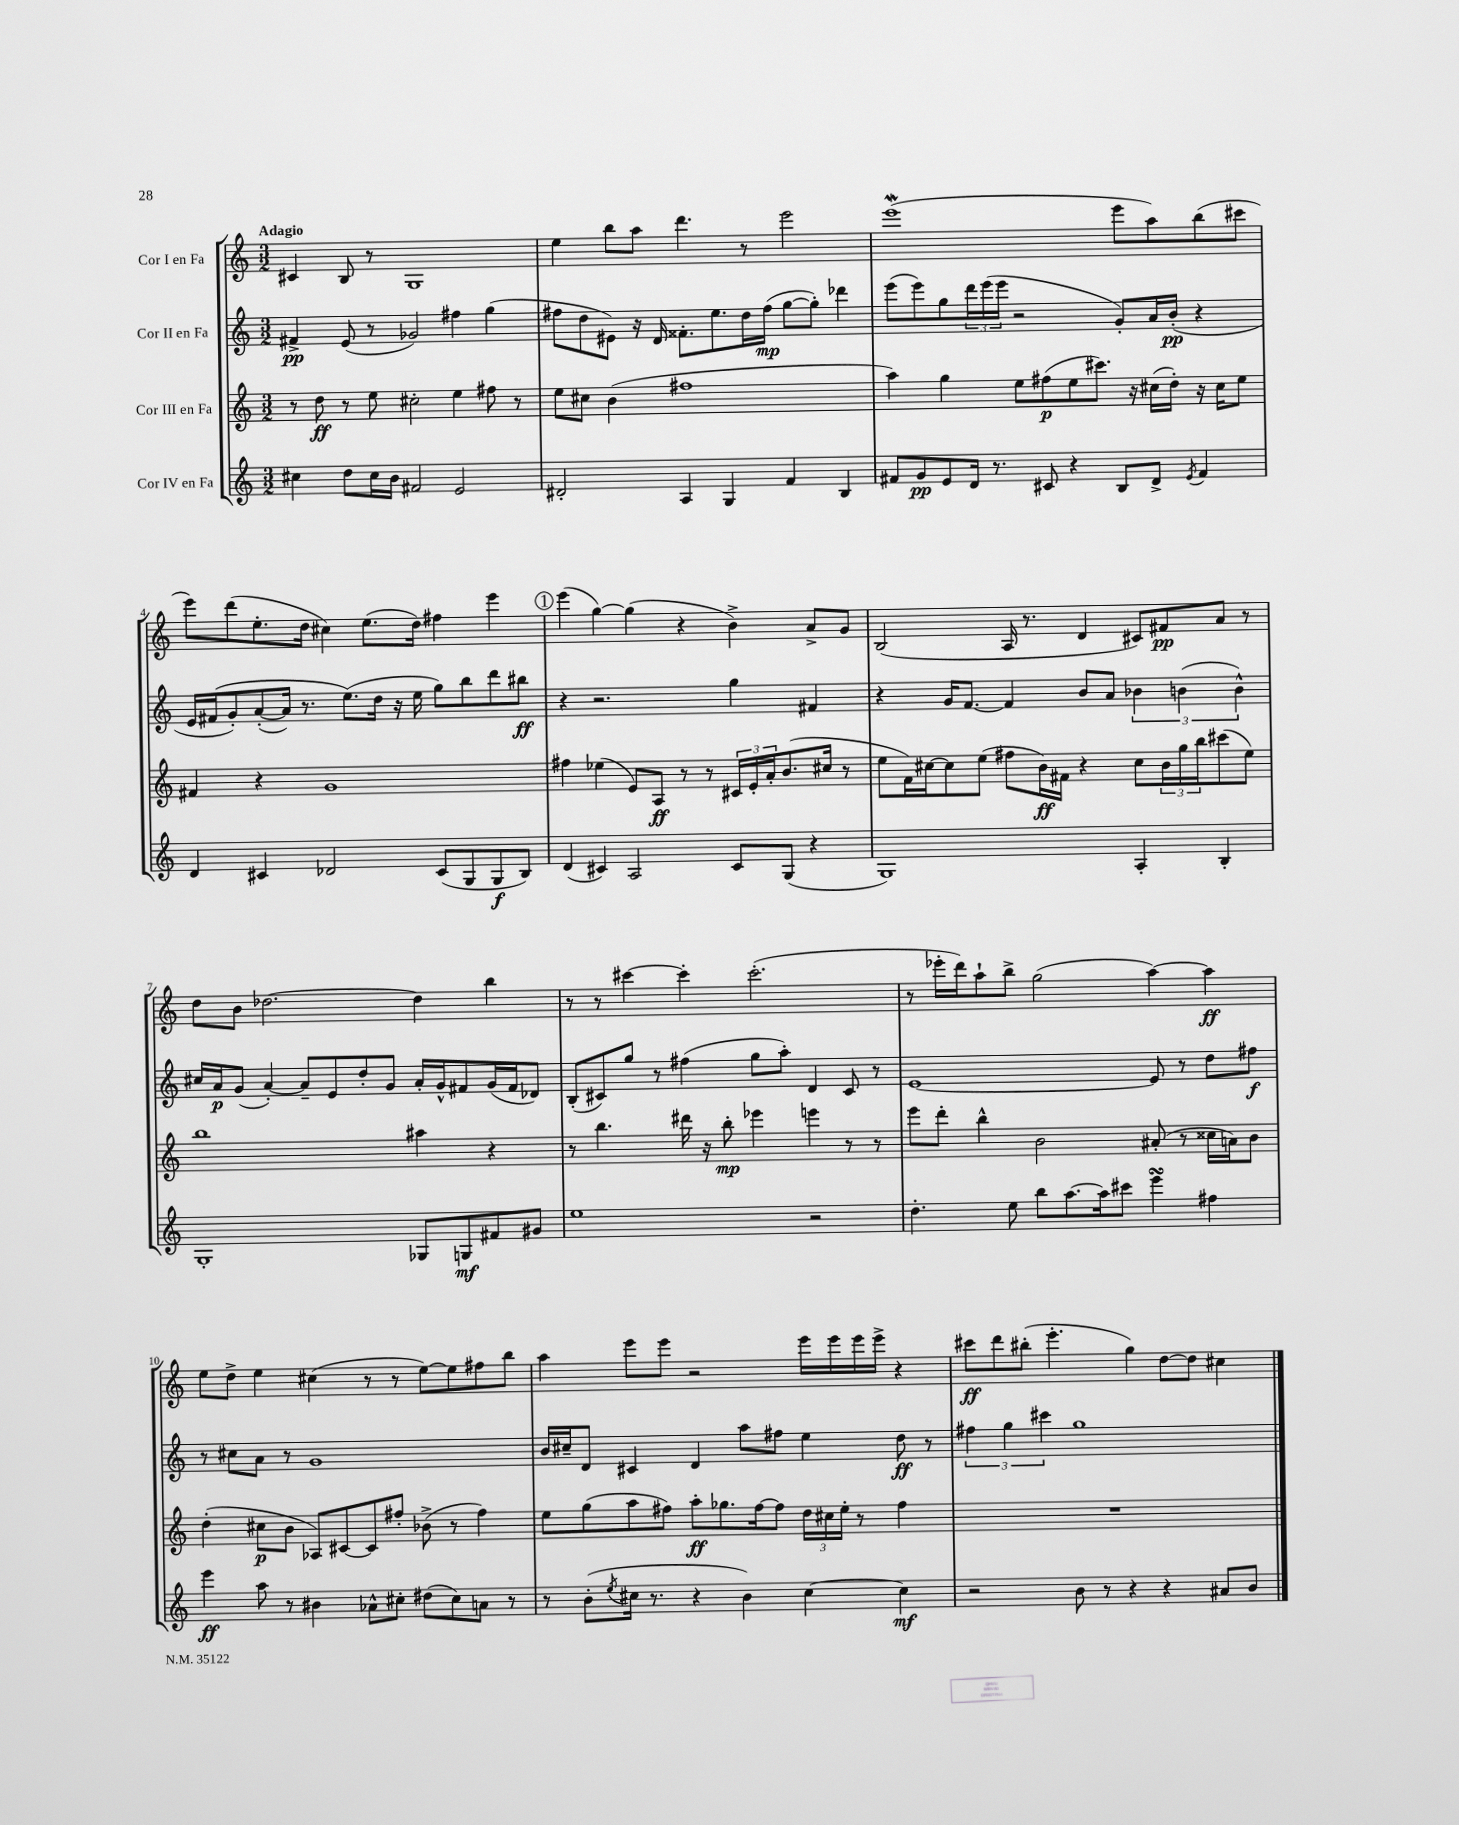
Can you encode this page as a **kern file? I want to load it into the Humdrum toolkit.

**kern	**dynam	**kern	**dynam	**kern	**dynam	**kern	**dynam
*part4	*part4	*part3	*part3	*part2	*part2	*part1	*part1
*staff4	*staff4	*staff3	*staff3	*staff2	*staff2	*staff1	*staff1
*I"Cor IV en Fa	*	*I"Cor III en Fa	*	*I"Cor II en Fa	*	*I"Cor I en Fa	*
*clefG2	*	*clefG2	*	*clefG2	*	*clefG2	*
*k[]	*	*k[]	*	*k[]	*	*k[]	*
*M3/2	*	*M3/2	*	*M3/2	*	*M3/2	*
=1	=1	=1	=1	=1	=1	=1	=1
!	!	!	!	!	!	!LO:TX:a:B:t=Adagio	!
4cc#X\	.	8r	.	4f#X^/	pp	4c#X/	.
.	.	8dd\	ff	.	.	.	.
8dd\L	.	8r	.	(8e/	.	8B/	.
16cc#\L	.	8ee\	.	8r	.	8r	.
16b\JJ	.	.	.	.	.	.	.
2f#X/	.	2cc#X'\	.	2g-X/)	.	1G	.
2e/	.	4ee\	.	4ff#X\	.	.	.
.	.	8ff#X\	.	(4gg\	.	.	.
.	.	8r	.	.	.	.	.
=2	=2	=2	=2	=2	=2	=2	=2
2d#X'/	.	8ee\L	.	8ff#X\L	.	4ee\	.
.	.	8cc#X\J	.	8dd\	.	.	.
.	.	(4b\	.	8e#X\J)	.	8bb\L	.
.	.	.	.	16r	.	8aa\J	.
.	.	.	.	16d/	.	.	.
4A/	.	1ff#X	.	8.f##X'\L	.	4.ddd\	.
.	.	.	.	8.ee\	.	.	.
4G/	.	.	.	.	.	.	.
.	.	.	.	16dd\L	.	8r	.
.	.	.	.	(16ff#\JJ	mp	.	.
4f/	.	.	.	[8gg\L	.	2eee\	.
.	.	.	.	8gg'\J])	.	.	.
4B/	.	.	.	4ddd-X\	.	.	.
=3	=3	=3	=3	=3	=3	=3	=3
8f#X/L	.	4aa\)	.	(8eee\L	.	(1eeeW	.
8g/	pp	.	.	8eee\)	.	.	.
8e/	.	4gg\	.	8gg\	.	.	.
16d/Jk	.	.	.	24ddd\L	.	.	.
.	.	.	.	(24eee\	.	.	.
8.r	.	.	.	.	.	.	.
.	.	.	.	24eee\JJ	.	.	.
.	.	8ee\L	.	2r	.	.	.
8c#X/	.	(8ff#X\	p	.	.	.	.
4r	.	8ee\	.	.	.	.	.
.	.	8.ccc#X\J)	.	.	.	.	.
8B/L	.	.	.	8g'/L)	.	8eee\L	.
.	.	16r	.	.	.	.	.
8d^/J	.	(16cc#X\LL	.	16a/L	.	8aa\)	.
.	.	16dd'\JJ)	.	(16b'/JJ	pp	.	.
8qe/	.	.	.	.	.	.	.
4f#/	.	16r	.	4r	.	(8bb\	.
.	.	16cc#\KL	.	.	.	.	.
.	.	8ee\J	.	.	.	8ccc#X\J	.
!!LO:LB:g=z
=4	=4	=4	=4	=4	=4	=4	=4
4d/	.	4f#X/	.	16e/LL	.	8eee\L)	.
.	.	.	.	(16f#X/J	.	.	.
.	.	.	.	8g'/)	.	(8ddd\	.
4c#X/	.	4r	.	([8a'/	.	8.ee'\	.
.	.	.	.	16a/Jk])	.	.	.
.	.	.	.	8.r	.	16dd\Jk	.
2d-X/	.	1g	.	.	.	4cc#X\)	.
.	.	.	.	(8.ee\L)	.	.	.
.	.	.	.	.	.	(8.ee\L	.
.	.	.	.	16dd\Jk	.	.	.
.	.	.	.	16r	.	.	.
.	.	.	.	16ee\	.	16dd\Jk)	.
(8c#/L	.	.	.	8gg\L)	.	4ff#X\	.
8G/	.	.	.	8bb\	.	.	.
8G/	f	.	.	8ddd\	.	4eee\	.
8B/J)	.	.	.	8bb#X\J	ff	.	.
!!LO:REH:place=s1:t=1
=5	=5	=5	=5	=5	=5	=5	=5
(4d/	.	4ff#X\	.	4r	.	(4eee\	.
4c#X/)	.	(4ee-X\	.	2.r	.	[4gg\)	.
2A/	.	8e/L)	.	.	.	(4gg\]	.
.	.	8A/J	ff	.	.	.	.
.	.	8r	.	.	.	4r	.
.	.	8r	.	.	.	.	.
8c#/L	.	24c#X/LL	.	4gg\	.	4b^\)	.
.	.	24e'/	.	.	.	.	.
.	.	24a'/J	.	.	.	.	.
(8G/J	.	(8.b/	.	.	.	.	.
4r	.	.	.	4f#X/	.	8a^/L	.
.	.	16cc#X/Jk	.	.	.	.	.
.	.	8r	.	.	.	8g/J	.
=6	=6	=6	=6	=6	=6	=6	=6
1G)	.	8ee\L	.	4r	.	(2B/	.
.	.	16f\L)	.	.	.	.	.
.	.	[16cc#X\J	.	.	.	.	.
.	.	8cc#\]	.	16g/KL	.	.	.
.	.	.	.	[8.f/J	.	.	.
.	.	(8ee\J	.	.	.	.	.
.	.	8ff#X\L	.	4f/]	.	16A/	.
.	.	.	.	.	.	8.r	.
.	.	16b\L)	ff	.	.	.	.
.	.	16f#X\JJ	.	.	.	.	.
.	.	4r	.	8b/L	.	4d/	.
.	.	.	.	8a/J	.	.	.
4A'/	.	8cc#\L	.	6b-X\	.	8c#X/L)	.
.	.	24b\L	.	.	.	8f#X/	pp
.	.	24gg\	.	(6bn\	.	.	.
.	.	24bb\J	.	.	.	.	.
4B'/	.	(8ccc#X\	.	.	.	8a/J	.
.	.	.	.	6b^^\)	.	.	.
.	.	8ee\J)	.	.	.	8r	.
!!LO:LB:g=z
=7	=7	=7	=7	=7	=7	=7	=7
1G'	.	1bb	.	16cc#X/LL	.	8dd\L	.
.	.	.	.	16a/J	p	.	.
.	.	.	.	(8g/J	.	8b\J	.
.	.	.	.	[4a'/)	.	[2.dd-X\	.
.	.	.	.	8a~/L]	.	.	.
.	.	.	.	8e/	.	.	.
.	.	.	.	8dd'/	.	.	.
.	.	.	.	8g/J	.	.	.
8G-X/L	.	4aa#X\	.	16a'/LL	.	4dd-\]	.
.	.	.	.	16g^^/J	.	.	.
8Gn/	mf	.	.	8f#X/	.	.	.
8f#X/	.	4r	.	(16g/L	.	4bb\	.
.	.	.	.	16f#/J	.	.	.
8g#X/J	.	.	.	8d-X/J)	.	.	.
=8	=8	=8	=8	=8	=8	=8	=8
1ee	.	8r	.	(8B'/L	.	8r	.
.	.	4.bb\	.	8c#X/)	.	8r	.
.	.	.	.	8gg/J	.	[4ccc#X\	.
.	.	.	.	8r	.	.	.
.	.	16ddd#X\	.	(4ff#X\	.	4ccc#'\]	.
.	.	16r	.	.	.	.	.
.	.	8bb'\	mp	.	.	.	.
.	.	4eee-X\	.	8gg\L	.	(2.ccc#'\	.
.	.	.	.	8aa'\J)	.	.	.
2r	.	4eeen\	.	4d/	.	.	.
.	.	8r	.	8c#/	.	.	.
.	.	8r	.	8r	.	.	.
=9	=9	=9	=9	=9	=9	=9	=9
4.dd'\	.	8eee\L	.	[1e	.	8r	.
.	.	8ddd'\J	.	.	.	16eee-X'\LL	.
.	.	.	.	.	.	16ddd\J)	.
.	.	4bb^^\	.	.	.	8aa`\	.
8ee\	.	.	.	.	.	8bb^\J	.
8bb\L	.	2b\	.	.	.	(2gg\	.
[8.aa\	.	.	.	.	.	.	.
16aa\k]	.	.	.	.	.	.	.
8ccc#X\J	.	.	.	.	.	.	.
4eeesSsS\	.	(8a#X'/	.	8e/]	.	[4aa\)	.
.	.	8r	.	8r	.	.	.
4ff#X\	.	16cc##X\LL	.	8dd\L	.	4aa\]	ff
.	.	16an\J)	.	.	.	.	.
.	.	8b\J	.	8ff#X\J	f	.	.
!!LO:LB:g=z
=10	=10	=10	=10	=10	=10	=10	=10
4eee\	ff	(4dd'\	.	8r	.	8ee\L	.
.	.	.	.	8cc#X\L	.	8dd^\J	.
8aa\	.	8cc#X\L	p	8a\J	.	4ee\	.
8r	.	8b\J	.	8r	.	.	.
4b#X\	.	8A-X/L)	.	1g	.	(4cc#X\	.
.	.	[8c#X/	.	.	.	.	.
8a-X^^\L	.	8c#/]	.	.	.	8r	.
8cc#X'\J	.	8ff#X'/J	.	.	.	8r	.
(8dd#X\L	.	(8b-X^\	.	.	.	[8ee\L)	.
8cc#\)	.	8r	.	.	.	8ee\]	.
8an\J	.	4ff#\)	.	.	.	8ff#X\	.
8r	.	.	.	.	.	8bb\J	.
=11	=11	=11	=11	=11	=11	=11	=11
8r	.	8ee\L	.	16b/LL	.	4aa\	.
.	.	.	.	16cc#X~/J	.	.	.
(8b'\L	.	(8gg\	.	8d/J	.	.	.
8qee/	.	.	.	.	.	.	.
16cc#X\Jk	.	8aa\	.	4c#X/	.	8eee\L	.
8.r	.	.	.	.	.	.	.
.	.	8ff#X\J)	.	.	.	8eee\J	.
4r	.	8aa'\L	ff	4d/	.	2r	.
.	.	8.gg-X\	.	.	.	.	.
4b\)	.	.	.	8aa\L	.	.	.
.	.	[16ff#\k	.	.	.	.	.
.	.	8ff#\J]	.	8ff#X\J	.	.	.
[4cc#\	.	24dd\LL	.	4ee\	.	16eee\LL	.
.	.	24cc#X\	.	.	.	.	.
.	.	.	.	.	.	16eee\	.
.	.	24ee'\JJ	.	.	.	.	.
.	.	8r	.	.	.	16eee\	.
.	.	.	.	.	.	16eee^\JJ	.
4cc#\]	mf	4ff#\	.	8dd\	ff	4r	.
.	.	.	.	8r	.	.	.
=12	=12	=12	=12	=12	=12	=12	=12
2r	.	1.r	.	6ff#X\	.	8ccc#X\L	ff
.	.	.	.	.	.	8ddd\	.
.	.	.	.	6gg\	.	.	.
.	.	.	.	.	.	(8bb#X'\J	.
.	.	.	.	6ccc#X\	.	.	.
.	.	.	.	.	.	4.eee'\	.
8b\	.	.	.	1gg	.	.	.
8r	.	.	.	.	.	.	.
4r	.	.	.	.	.	4gg\)	.
4r	.	.	.	.	.	[8dd\L	.
.	.	.	.	.	.	8dd\J]	.
8a#X/L	.	.	.	.	.	4cc#X\	.
8b/J	.	.	.	.	.	.	.
==	==	==	==	==	==	==	==
*-	*-	*-	*-	*-	*-	*-	*-
